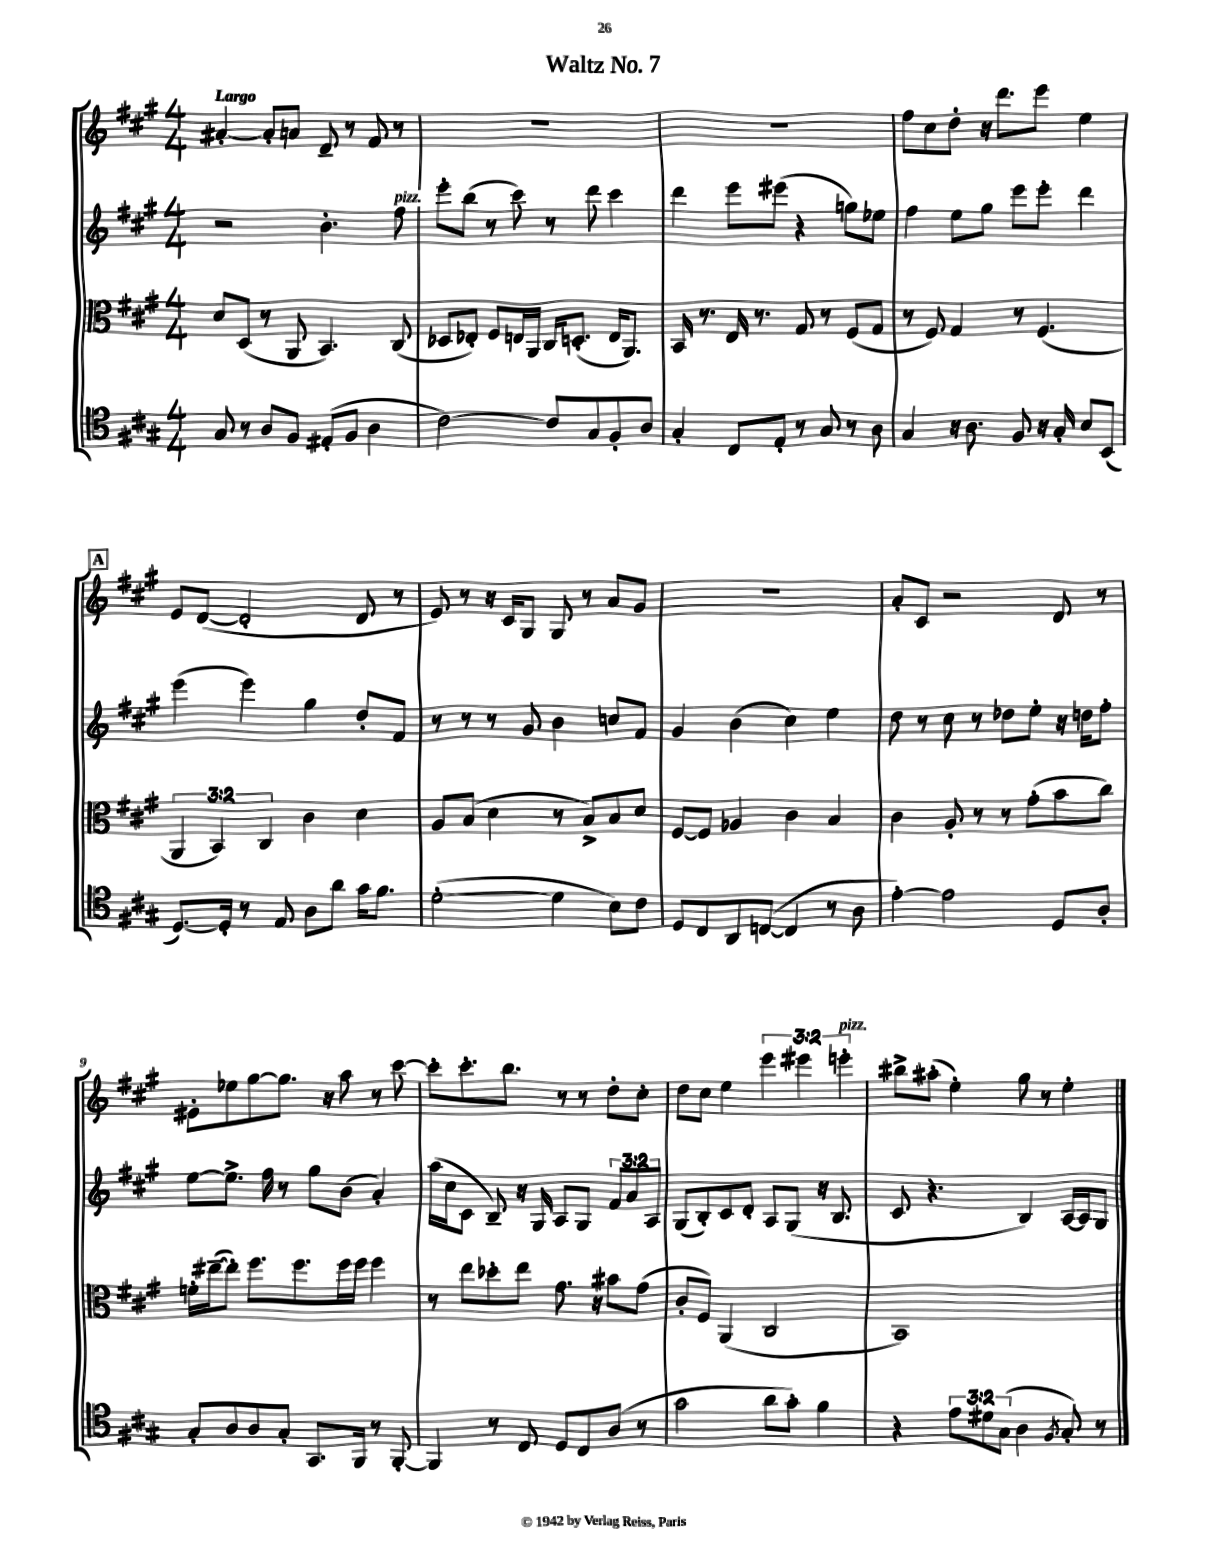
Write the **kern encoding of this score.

**kern	**kern	**kern	**kern
*staff4	*staff3	*staff2	*staff1
*clefC4	*clefC3	*clefG2	*clefG2
*k[f#c#g#]	*k[f#c#g#]	*k[f#c#g#]	*k[f#c#g#]
*M4/4	*M4/4	*M4/4	*M4/4
8G#	8d	2r	[4a#'
8r	(8D	.	.
8A	8r	.	8a#']
8F#	8AA	.	8a
(8E#'	4.BB)	4.b'	8d~
8F#	.	.	8r
4A	.	.	8f#
.	(8C#	8ff#	8r
=	=	=	=
[2c#)	8D-	8eee'	1r
.	8E-')	(8bb	.
.	8F#	8r	.
.	16E	8ccc#)	.
.	16AA	.	.
8c#]	16C#	8r	.
.	(8.D'	.	.
8G#	.	8ddd	.
8F#'	16E	4ccc#	.
.	8.AA)	.	.
8A	.	.	.
=	=	=	=
4G#'	16BB	4ddd	1r
.	8.r	.	.
8C#	16E	8eee	.
.	8.r	.	.
8E'	.	(8eee#	.
8r	8G#	4r	.
8G#	8r	.	.
8r	(8F#	8gg)	.
8A	8G#	8ee-	.
=	=	=	=
4G#	8r	4ff#	8ff#
.	8F#)	.	8cc#
16r	4G#	8ee	8dd'
8.A	.	.	.
.	.	8gg#	16r
.	.	.	8.ddd
8F#	8r	8eee	.
16r	(4.F#	8eee'	8eee
16G#'	.	.	.
8B	.	4ddd	4ee
(8BB	.	.	.
=	=	=	=
[8.D)	6AA	(4eee	8e
.	.	.	([8d
.	6BB)	.	.
16D']	.	.	.
8r	.	4eee)	2d']
.	6C#	.	.
8E	.	.	.
8A	4c#	4gg#	.
8a	.	.	.
16g#	4d	8dd'	8d
8.f#	.	.	.
.	.	8f#	8r
=	=	=	=
([2d'	8A	8r	8e)
.	(8B	8r	8r
.	4d	8r	16r
.	.	.	16c#
.	.	8g#	8G#
4d]	8r	4b	8G#
.	8B^)	.	8r
8B)	8B	8cc	8a
8c#	8d	8f#	8g#
=	=	=	=
8D	[8F#	4g#	1r
8C#	8F#]	.	.
8AA	4A-	(4b	.
([8C	.	.	.
4C]	4c#	4cc#)	.
8r	4B	4ee	.
8A	.	.	.
=	=	=	=
[4e')	4c#	8dd	8a'
.	.	8r	8c#
2e]	8A'	8cc#	2r
.	8r	8r	.
.	8r	8dd-	.
.	(8g#'	8ee'	.
8D	8b	16r	8d
.	.	16dd	.
8A'	8cc#)	8ff#'	8r
=	=	=	=
8G#'	16f'	[8ee	8e#'
.	([16ee#~	.	.
8A	8ee#'])	8.ee^]	8ee-
8A	8.ff#	.	[8gg#
.	.	16ff#	.
8G#'	.	8r	8.gg#]
.	8.ff#	.	.
8.GG#	.	8gg#	.
.	.	.	16r
.	16ff#	(8b	8aa
16FF#	16ff#	.	.
8r	4ff#	4a')	8r
[8FF#'	.	.	[8ccc#
=	=	=	=
4FF#]	8r	(16aa	8ccc#']
.	.	16cc#	.
.	8ee	8c#	8.ccc#'
8r	8dd-'	8B~)	.
.	.	.	8.bb
8C#	8ee	16r	.
.	.	16G#	.
8D	8.g#	8A	8r
8C#	.	8G#	8r
.	16r	.	.
(8A	8b#	12f#	8dd'
.	.	12a	.
8r	(8g#	.	8cc#'
.	.	12A	.
=	=	=	=
2g#	8c#'	(8G#	8dd
.	8F#)	8B')	8cc#
.	(4AA	8c#	4ee
.	.	8d'	.
8a	2C#	8A	6eee
8g#')	.	(8G#	.
.	.	.	6eee#
4f#	.	16r	.
.	.	8.B	.
.	.	.	6eee'
=	=	=	=
4r	1BB)	8c#	8bb#^
.	.	4.r	(8aa#'
12e	.	.	4ee')
12d#	.	.	.
(12G#	.	.	.
4A	.	4B)	8gg#
.	.	.	8r
8qF#	.	.	.
8G#')	.	[16A	4ee'
.	.	16A]	.
8r	.	8G#	.
==	==	==	==
*-	*-	*-	*-
